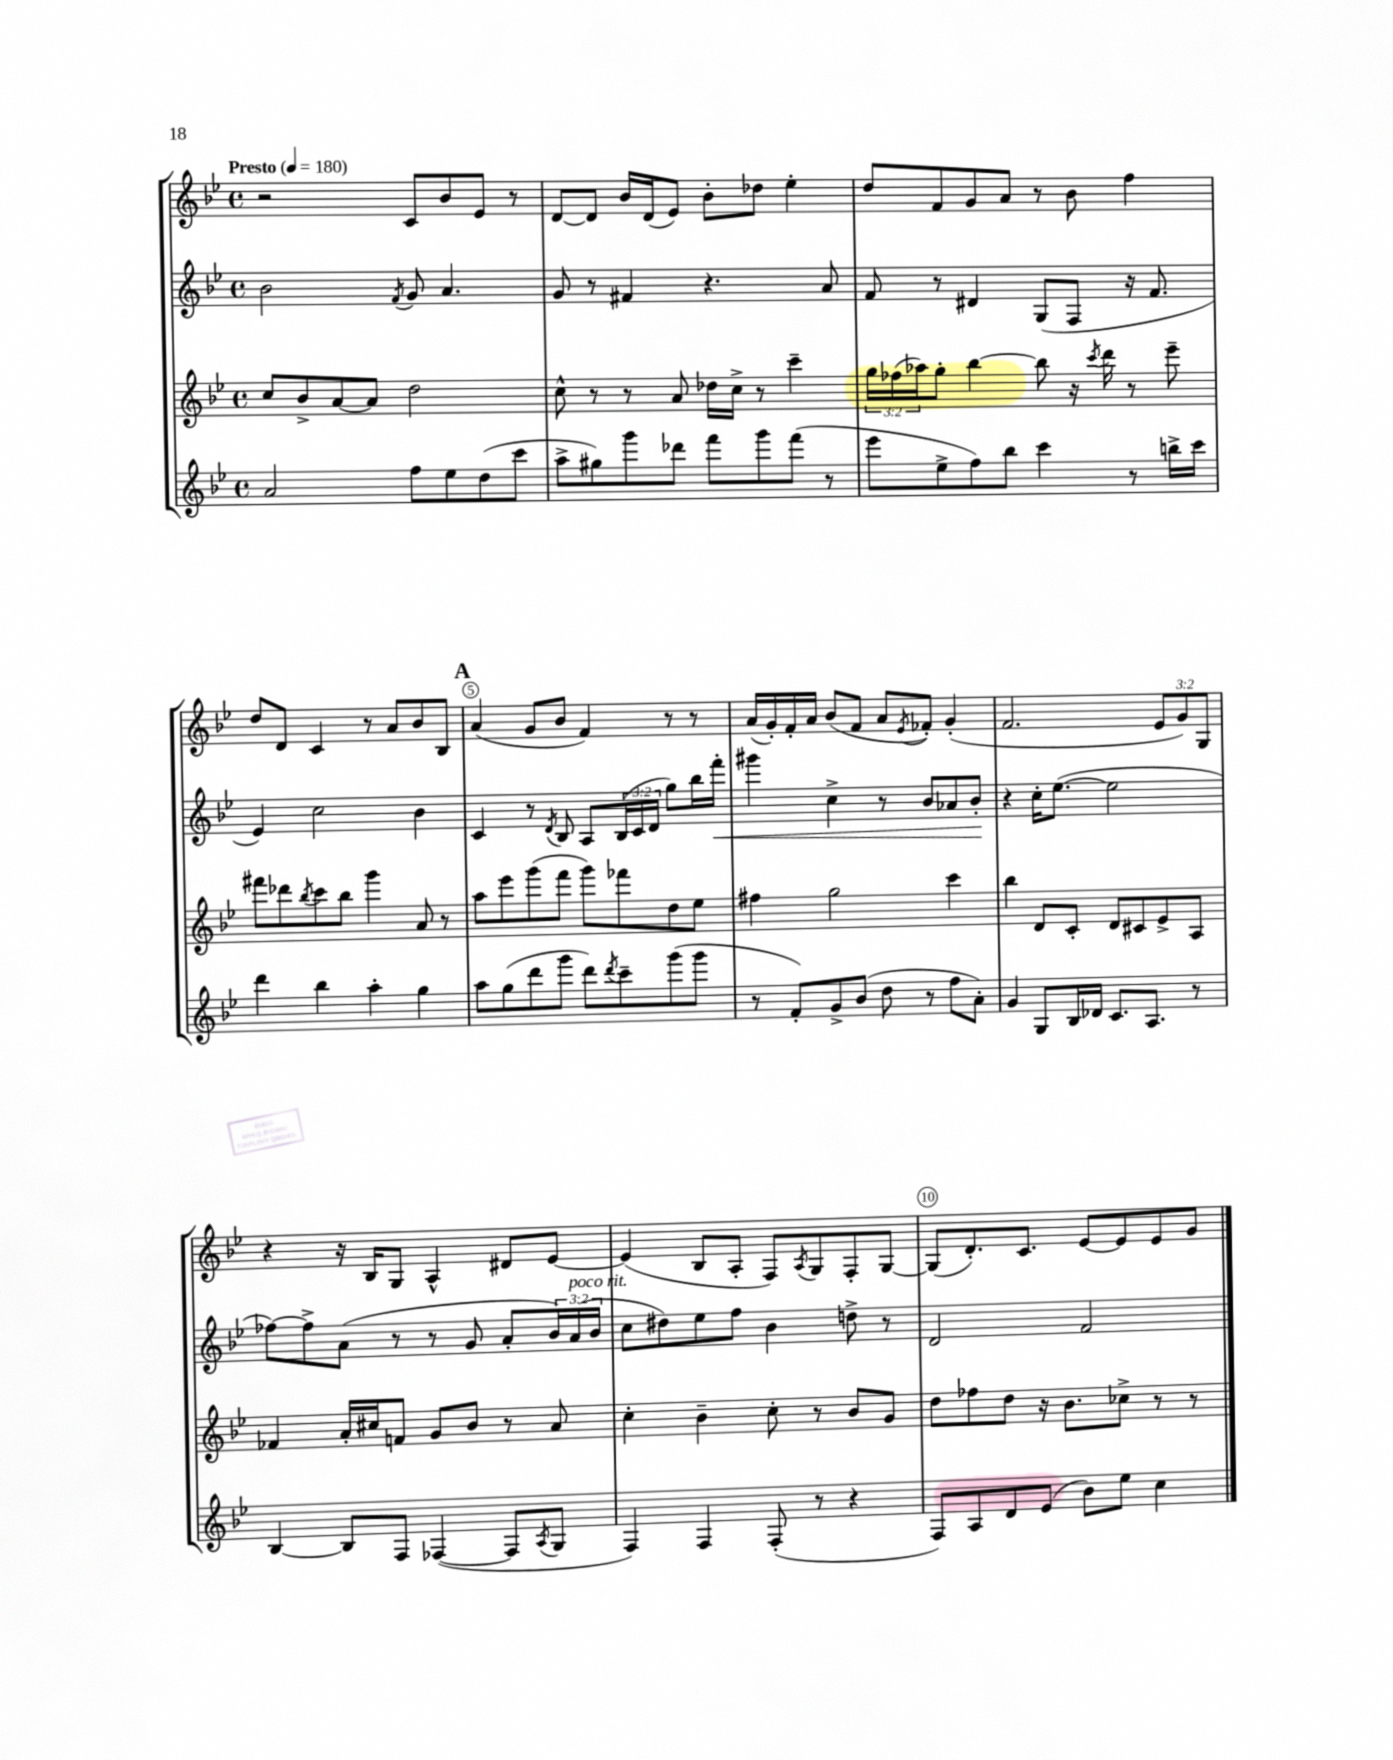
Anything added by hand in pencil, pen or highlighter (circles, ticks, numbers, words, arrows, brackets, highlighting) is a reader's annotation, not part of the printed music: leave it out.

**kern	**kern	**kern	**dynam	**kern
*part4	*part3	*part2	*part2	*part1
*staff4	*staff3	*staff2	*staff2	*staff1
*clefG2	*clefG2	*clefG2	*	*clefG2
*k[b-e-]	*k[b-e-]	*k[b-e-]	*	*k[b-e-]
*M4/4	*M4/4	*M4/4	*	*M4/4
*met(c)	*met(c)	*met(c)	*	*met(c)
*MM180	*MM180	*MM180	*	*MM180
=1	=1	=1	=1	=1
!	!	!	!	!LO:TX:a:B:t=Presto
2a/	8cc/L	2b-\	.	2r
.	8b-^/	.	.	.
.	[8a/	.	.	.
.	8a/J]	.	.	.
.	.	8qf/	.	.
8ff\L	2dd\	8g/	.	8c/L
8ee-\	.	4.a/	.	8b-/
(8dd\	.	.	.	8e-/J
8ccc\J	.	.	.	8r
=2	=2	=2	=2	=2
8aa^\L	8cc^^\	8g/	.	[8d/L
8gg#X\)	8r	8r	.	8d/J]
8ggg\	8r	4f#X/	.	16b-/LL
.	.	.	.	(16d/J
8ddd-X\J	8a/	.	.	8e-/J)
8fff\L	16dd-X\LL	4.r	.	8b-'\L
.	16cc^\JJ	.	.	.
8ggg\	8r	.	.	8dd-X\J
(8fff\J	4ccc~\	.	.	4ee-'\
8r	.	8a/	.	.
=3	=3	=3	=3	=3
8eee-\L	24gg\LL	8f/	.	8dd/L
.	(24ff-X\	.	.	.
.	24aa-X\J)	.	.	.
8ee-^\	8gg'\J	8r	.	8f/
8ff\)	[4bb-\	4d#X/	.	8g/
8bb-\J	.	.	.	8a/J
4ccc\	8bb-\]	(8G/L	.	8r
.	16r	8F/J	.	8b-\
.	8qccc/	.	.	.
.	16ddd\	.	.	.
8r	8r	16r	.	4ff\
.	.	8.f/	.	.
16bbn^\LL	8eee-~\	.	.	.
16ccc\JJ	.	.	.	.
!!LO:LB:g=z
=4	=4	=4	=4	=4
4ddd\	8fff#X\L	4e-/)	.	8dd/L
.	8ddd-X\	.	.	8d/J
.	8qbb-/	.	.	.
4bb-\	8ccc\	2cc\	.	4c/
.	8bb-\J	.	.	.
4aa'\	4ggg\	.	.	8r
.	.	.	.	8a/L
4gg\	8a/	4b-\	.	8b-/
.	8r	.	.	8B-/J
!!LO:REH:place=s1:t=A
=5	=5	=5	=5	=5
8aa\L	8aa\L	4c/	.	(4a/
(8gg\	8eee-\	.	.	.
8ddd\	(8ggg\	8r	.	8g/L
.	.	8qd/	.	.
8ggg\J	8fff\J	8B-/	.	8b-/J
8ddd\L)	8ggg\L)	8A/L	.	4f/)
8qddd/	.	.	.	.
8ccc~\	8fff-X\	(24B-/L	.	.
.	.	24c/	.	.
.	.	24d/JJ	.	.
(8ggg\	8dd\	8gg\L)	.	8r
8ggg\J	8ee-\J	16bb-\L	.	8r
!	!	!	!LO:HP:b	!
.	.	16fff'\JJ	<	.
=6	=6	=6	=6	=6
8r	4ff#X\	4ggg#X\	.	(16a/LL
.	.	.	.	16g'/)
8f'/L)	.	.	.	16f'/
.	.	.	.	16a/JJ
8g^/	2gg\	4cc^\	.	(8b-/L
(8b-/J	.	.	.	8f/J
8dd\	.	8r	.	8a/L
.	.	.	.	8qe-/
8r	.	8b-/L	.	8f-X'/J)
8ff\L	4ccc\	8a-X/	.	(4g'/
8a'\J)	.	8b-'/J	.	.
.	.	.	[	.
=7	=7	=7	=7	=7
4g/	4bb-\	4r	.	2.f/
8G/L	8d/L	16cc'\KL	.	.
.	.	([8.ee-\J	.	.
16B-/L	8c'/J	.	.	.
16d-X/JJ	.	.	.	.
8.c/L	8d/L	2ee-\]	.	.
.	8c#X/	.	.	.
8.A/J	.	.	.	.
.	8e-^/	.	.	12e-/L
.	.	.	.	12g/)
8r	8A/J	.	.	.
.	.	.	.	12G/J
!!LO:LB:g=z
=8	=8	=8	=8	=8
[4B-/	4f-X/	[8ff-X\L)	.	4r
.	.	8ff-^\]	.	.
8B-/L]	16a'/LL	(8a\J	.	16r
.	16cc#X/J	.	.	16B-/KL
8F/J	8fn/J	8r	.	8G/J
([4F-X/	8g/L	8r	.	4A^^/
.	8b-/J	8g/	.	.
8F-/L]	8r	8a'/L	.	8d#X/L
8qA/	.	.	.	.
8G/J	8a/	24b-/L)	.	[8e-/J
!	!	!LO:TX:a:i:t=poco rit.	!	!
.	.	(24a/	.	.
.	.	24b-/JJ	.	.
=9	=9	=9	=9	=9
4F/)	4cc'\	8cc\L	.	(4e-/]
.	.	8dd#X\)	.	.
4F/	4b-~\	8ee-\	.	8B-/L
.	.	8ff\J	.	8A'/J
(8F'/	8cc'\	4b-\	.	8F/L)
.	.	.	.	8qA/
8r	8r	.	.	8G/
4r	8b-/L	8ddn^\	.	8F'/
.	8g/J	8r	.	[8G/J
=10	=10	=10	=10	=10
8F/L)	8dd\L	2d/	.	(8G/L]
8A/	8ff-X\	.	.	8.d'/)
8d/	8dd\J	.	.	.
.	.	.	.	8.c/J
(8e-/J	16r	.	.	.
.	8.b-\L	.	.	.
8b-\L)	.	2f/	.	[8e-/L
8ee-\J	8cc-X^\J	.	.	8e-/]
4cc\	8r	.	.	8e-/
.	8r	.	.	8g/J
==	==	==	==	==
*-	*-	*-	*-	*-
